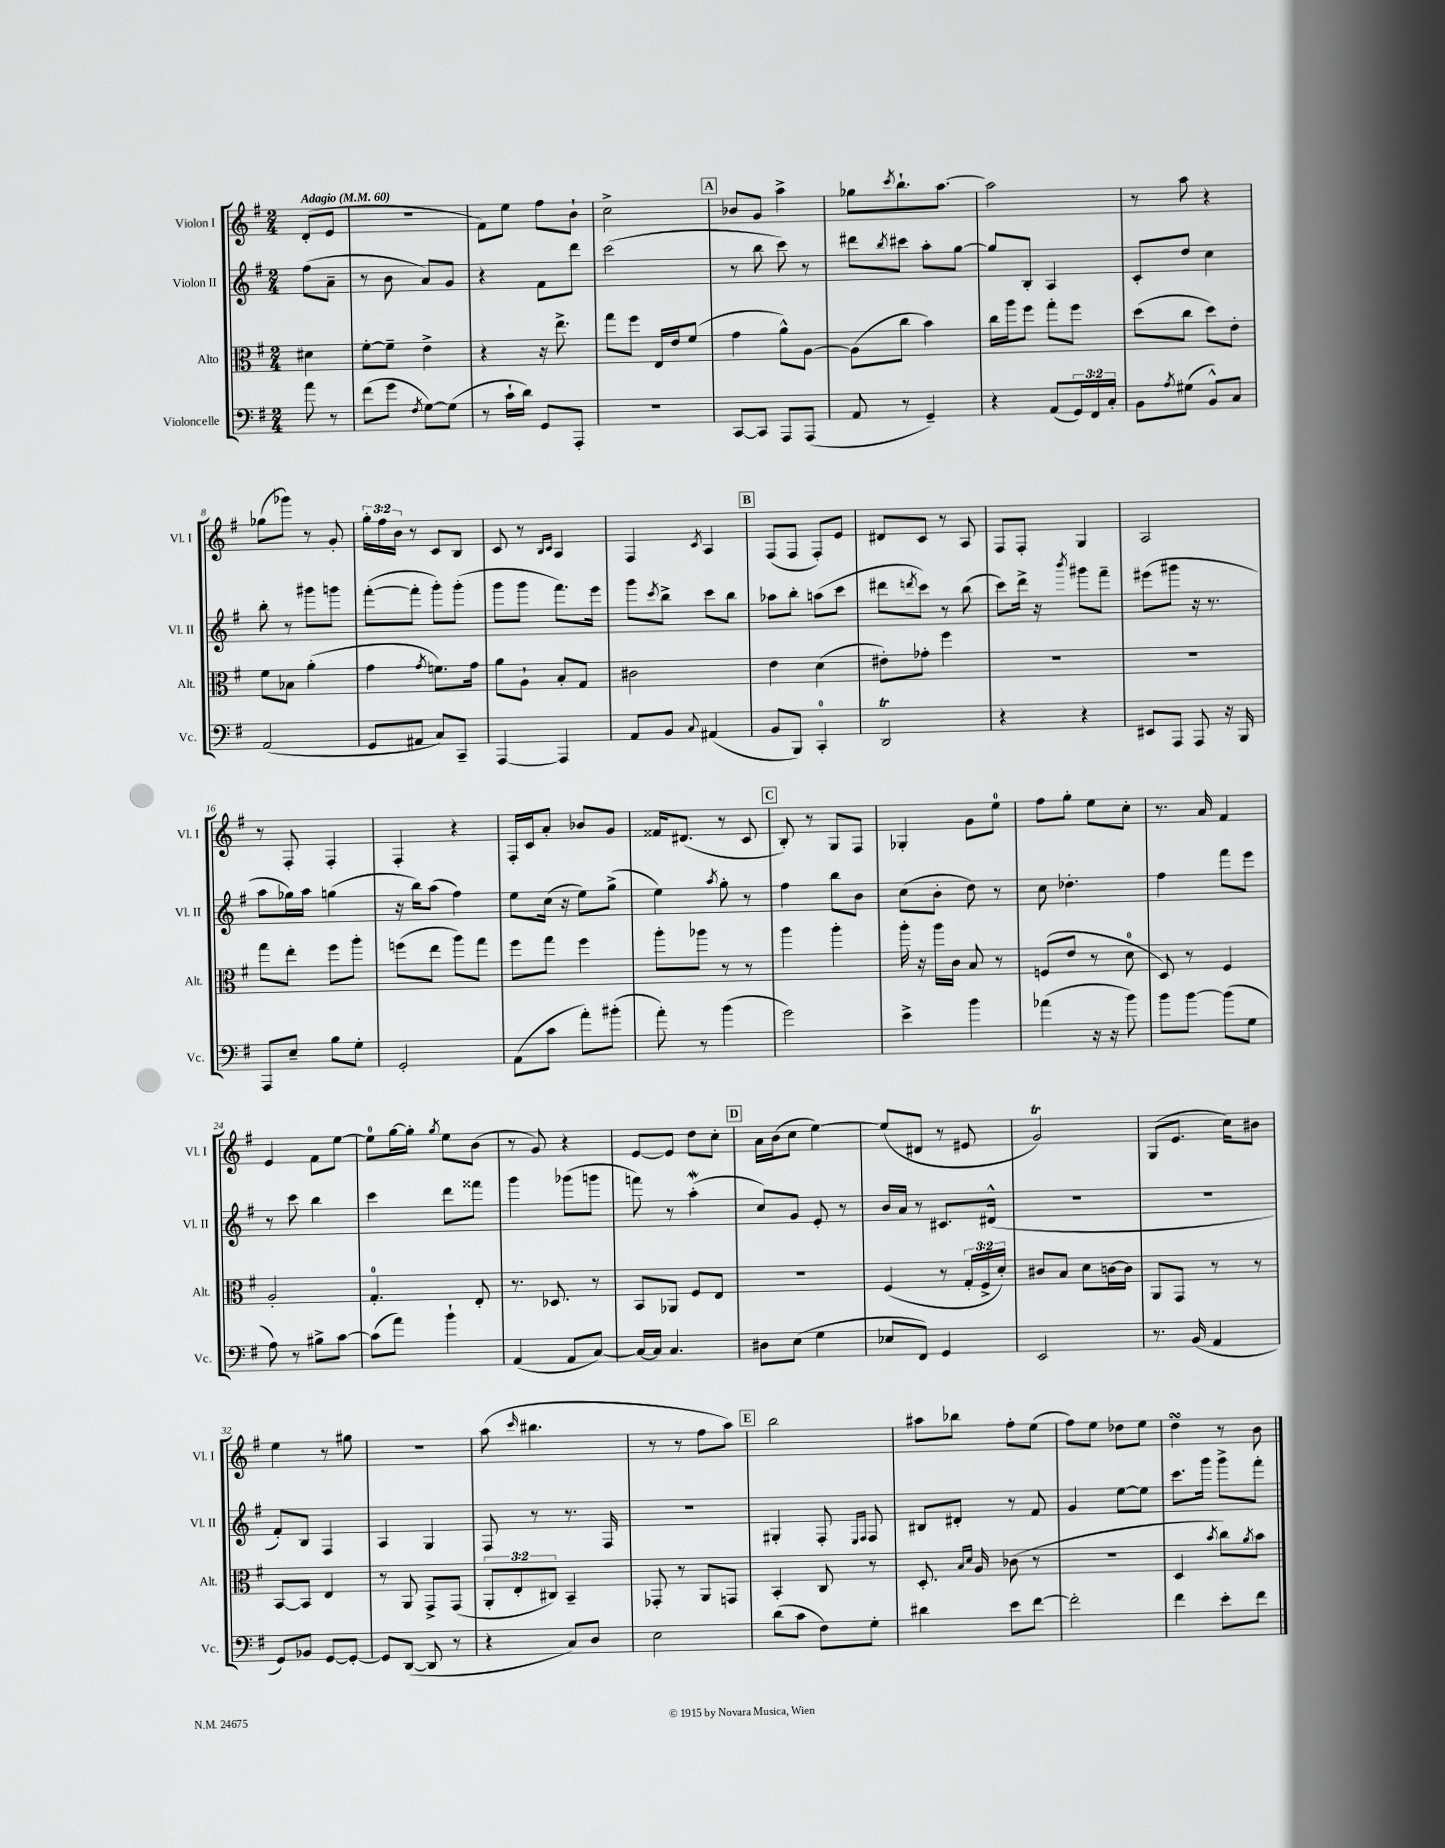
<<
\new StaffGroup <<
\new Staff = "s0" \with { instrumentName = "Violon I" shortInstrumentName = "Vl. I" } {
    \clef treble \key g \major \numericTimeSignature \time 2/4 \override Staff.TupletNumber.text = #tuplet-number::calc-fraction-text \partial 4 \tempo "Adagio" 4 = 60
    d'8-.( e'8 |
    R2 |
    fis'8) e''8 fis''8 b'8-! |
    c''2-> |
    \mark \markup { \box "A" } bes'8 g'8 a''4-> |
    ges''8 \acciaccatura { c'''8 } b''8.-! a''8.~ |
    a''2 |
    r8 a''8 r4 |
    ges''8( ges'''8) r8 g'8-. |
    \tuplet 3/2 { g''16-. fis''16 b'16 } r8 c'8 b8 |
    c'8 r8 \grace { b16 c'16 } a4 |
    fis4 \acciaccatura { c'8 } a4 |
    \mark \markup { \box "B" } fis8( fis8 fis8-.) e'8 |
    dis'8 c'8 r8 a8 |
    fis8 fis8-. g4 |
    a2 |
    r8 fis8-. fis4-. |
    fis4-. r4 |
    fis16-. c'16 a'8-. bes'8 g'8 |
    fisis'16 dis'8.( r8 c'8 |
    \mark \markup { \box "C" } b8-.) r8 g8 fis8 |
    ges4-. g'8 e''8-0 |
    fis''8 g''8-. e''8 c''8-. |
    r8. a'16 fis'4 |
    e'4 fis'8 e''8~ |
    e''8-0 g''16~ g''16-. \acciaccatura { g''8 } e''8 b'8( |
    r8 g'8) r4 |
    e'8~ e'8 d''8 c''8-. |
    \mark \markup { \box "D" } a'16 b'16( c''8 e''4~) |
    e''8( dis'8 r8 eis'8 |
    g'2\trill) |
    g8( e'8. c''16) bis'8 |
    e''4 r8 gis''8 |
    R2 |
    a''8( \grace { c'''16 } bis''4. |
    r8 r8 fis''8 a''8) |
    \mark \markup { \box "E" } b''2 |
    ais''8 bes''8 fis''8-. e''8( |
    fis''8) e''8 des''8 e''8 |
    d''4\turn r8 b'8 \bar "|." |
}
\new Staff = "s1" \with { instrumentName = "Violon II" shortInstrumentName = "Vl. II" } {
    \clef treble \key g \major \numericTimeSignature \time 2/4 \partial 4
    fis''8( a'8-- |
    r8 b'8 a'8) g'8 |
    r4 fis'8 d'''8 |
    c'''2( |
    \mark \markup { \box "A" } r8 b''8 c'''8) r8 |
    dis'''8 \acciaccatura { b''8 } cis'''8 a''8-. g''8~ |
    g''8 b8-. a4 |
    c'8-. d''8 c''4 |
    b''8-. r8 gis'''8 g'''8 |
    fis'''8~-.( fis'''8-. g'''8-.) g'''8-.( |
    g'''8 g'''8 fis'''8.) e'''16 |
    g'''8 \acciaccatura { c'''8 } b''8-> c'''8 b''8 |
    \mark \markup { \box "B" } aes''8 b''8-. a''8( c'''8 |
    dis'''8 \acciaccatura { d'''8 } c'''8) r8 b''8( |
    c'''8) d'''16-> r16 \acciaccatura { b'''8 } gis'''8 fis'''8-- |
    eis'''8( gis'''8 r16 r8. |
    a''8 ges''16) a''16 g''4( |
    r16 b''16) a''8( fis''4) |
    e''8 c''16( r16 e''8) g''8->( |
    e''4) \acciaccatura { a''8 } g''8-. r8 |
    \mark \markup { \box "C" } fis''4 b''8 b'8 |
    c''8( b'8-. d''8) r8 |
    c''8 des''4.-. |
    fis''4 fis'''8 e'''8 |
    r8 c'''8 b''4 |
    c'''4 d'''8 fisis'''8 |
    g'''4 ges'''8( g'''8 |
    f'''8) r8 a''4-.\mordent( |
    \mark \markup { \box "D" } c''8) g'8 e'8-. r8 |
    b'16 a'16 r8 cis'8. dis'16-^( |
    R2 |
    R2 |
    fis'8-.) b8 fis4 |
    a4 g4 |
    fis8 r8 r8. fis16 |
    r2 |
    \mark \markup { \box "E" } gis4-. fis8-. \grace { e16 fis16 } fis8 |
    bis8 dis'8-. r8 fis'8 |
    g'4 e''8~ e''8 |
    c'''8. g'''16 g'''8-> fis'''8-. \bar "|." |
}
\new Staff = "s2" \with { instrumentName = "Alto" shortInstrumentName = "Alt." } {
    \clef alto \key g \major \numericTimeSignature \time 2/4 \override Staff.TupletNumber.text = #tuplet-number::calc-fraction-text \partial 4
    dis'4 |
    fis'8~-. fis'8-- e'4-> |
    r4 r16 e''8.-> |
    g''8 fis''8 e16 e'16 fis'8( |
    \mark \markup { \box "A" } g'4 a'8-^) a8~ |
    a8( c''8 b'4) |
    c''16 a''16 fis''8 g''8-. fis''8 |
    d''8( c''8 d''8) e'8-. |
    fis'8 bes8 a'4-.( |
    g'4 \acciaccatura { g'8 } f'8.) g'16 |
    a'8 a8-! b8-. g8 |
    cis'2 |
    \mark \markup { \box "B" } e'4 d'4( |
    eis'8-.) ges'8-. fis''4 |
    R2 |
    r2 |
    g''8 e''8-. fis''8 a''8-. |
    f''8( e''8 a''8) g''8 |
    fis''8 g''8 fis''4 |
    a''8-. aes''8 r8 r8 |
    \mark \markup { \box "C" } a''4 a''4-. |
    a''16-. r16 a''16 c'16 b8 r8 |
    f8( e'8 r8 d'8-0 |
    d8) r8 fis4 |
    a2-. |
    g4.-0-. e8-. |
    r8. des8. r8 |
    b,8 aes,8 fis8 e8 |
    \mark \markup { \box "D" } r2 |
    fis4( r8 \tuplet 3/2 { g16-. fis16-> d'16-.) } |
    cis'8 b8 d'8 c'16~ c'16 |
    a,8 g,8 r8 r8 |
    b,8~ b,8 e4 |
    r8 a,8 g,8-> g,8( |
    \tuplet 3/2 { a,8-. e8-. cis8) } b,4-- |
    ges,8-. r8 a,8 g,8 |
    \mark \markup { \box "E" } b,4-. c8 r8 |
    d8.-. \grace { b16 d'16 } a16 ces'8( r8 |
    r2 |
    d4 \acciaccatura { b'8 } c''8) \acciaccatura { a'8 } b'8 \bar "|." |
}
\new Staff = "s3" \with { instrumentName = "Violoncelle" shortInstrumentName = "Vc." } {
    \clef bass \key g \major \numericTimeSignature \time 2/4 \override Staff.TupletNumber.text = #tuplet-number::calc-fraction-text \partial 4
    a'8 r8 |
    fis'8( g'8 \acciaccatura { fis8 } g8~) g8( |
    r8 c'16-! d'16) g,8 a,,8-. |
    R2 |
    \mark \markup { \box "A" } c,8~ c,8 a,,8 a,,8( |
    a,8 r8 g,4--) |
    r4 a,8( \tuplet 3/2 { g,16) fis,16 c16-. } |
    b,8 \acciaccatura { a8 } gis8( b,8-^) c8 |
    a,2( |
    g,8 ais,8 c8) c,8-- |
    a,,4~ a,,4 |
    a,8 b,8 \appoggiatura { c8 } ais,4( |
    \mark \markup { \box "B" } b,8 b,,8) c,4-0-. |
    d,2\trill |
    r4 r4 |
    eis,8 a,,8 a,,8 r16 b,,16 |
    a,,8 e8-- b8 g8-. |
    g,2-. |
    a,8( c'8 a'8-.) bis'8-.( |
    a'8-.) r8 b'4( |
    \mark \markup { \box "C" } g'2) |
    e'4-> b'4 |
    aes'4( r16 r16 b'8) |
    b'8 b'8~ b'8( g8 |
    a8) r8 bis8-> c'8~ |
    c'8( a'8) b'4-! |
    a,4( a,8 c8~) |
    c16~ c16 c4. |
    \mark \markup { \box "D" } dis8 e8( g4 |
    ees8 fis,8) g,4 |
    e,2 |
    r8. b,16( a,4 |
    g,8) bes,8 g,8~ g,8~-. |
    g,8 d,8~( d,8 r8 |
    r4 c8) d8 |
    e2 |
    \mark \markup { \box "E" } d'8( c'8 fis8) g8-. |
    dis'4 e'8 fis'8~ |
    fis'2-. |
    fis'4 e'8-. fis'8 \bar "|." |
}
>>
>>
